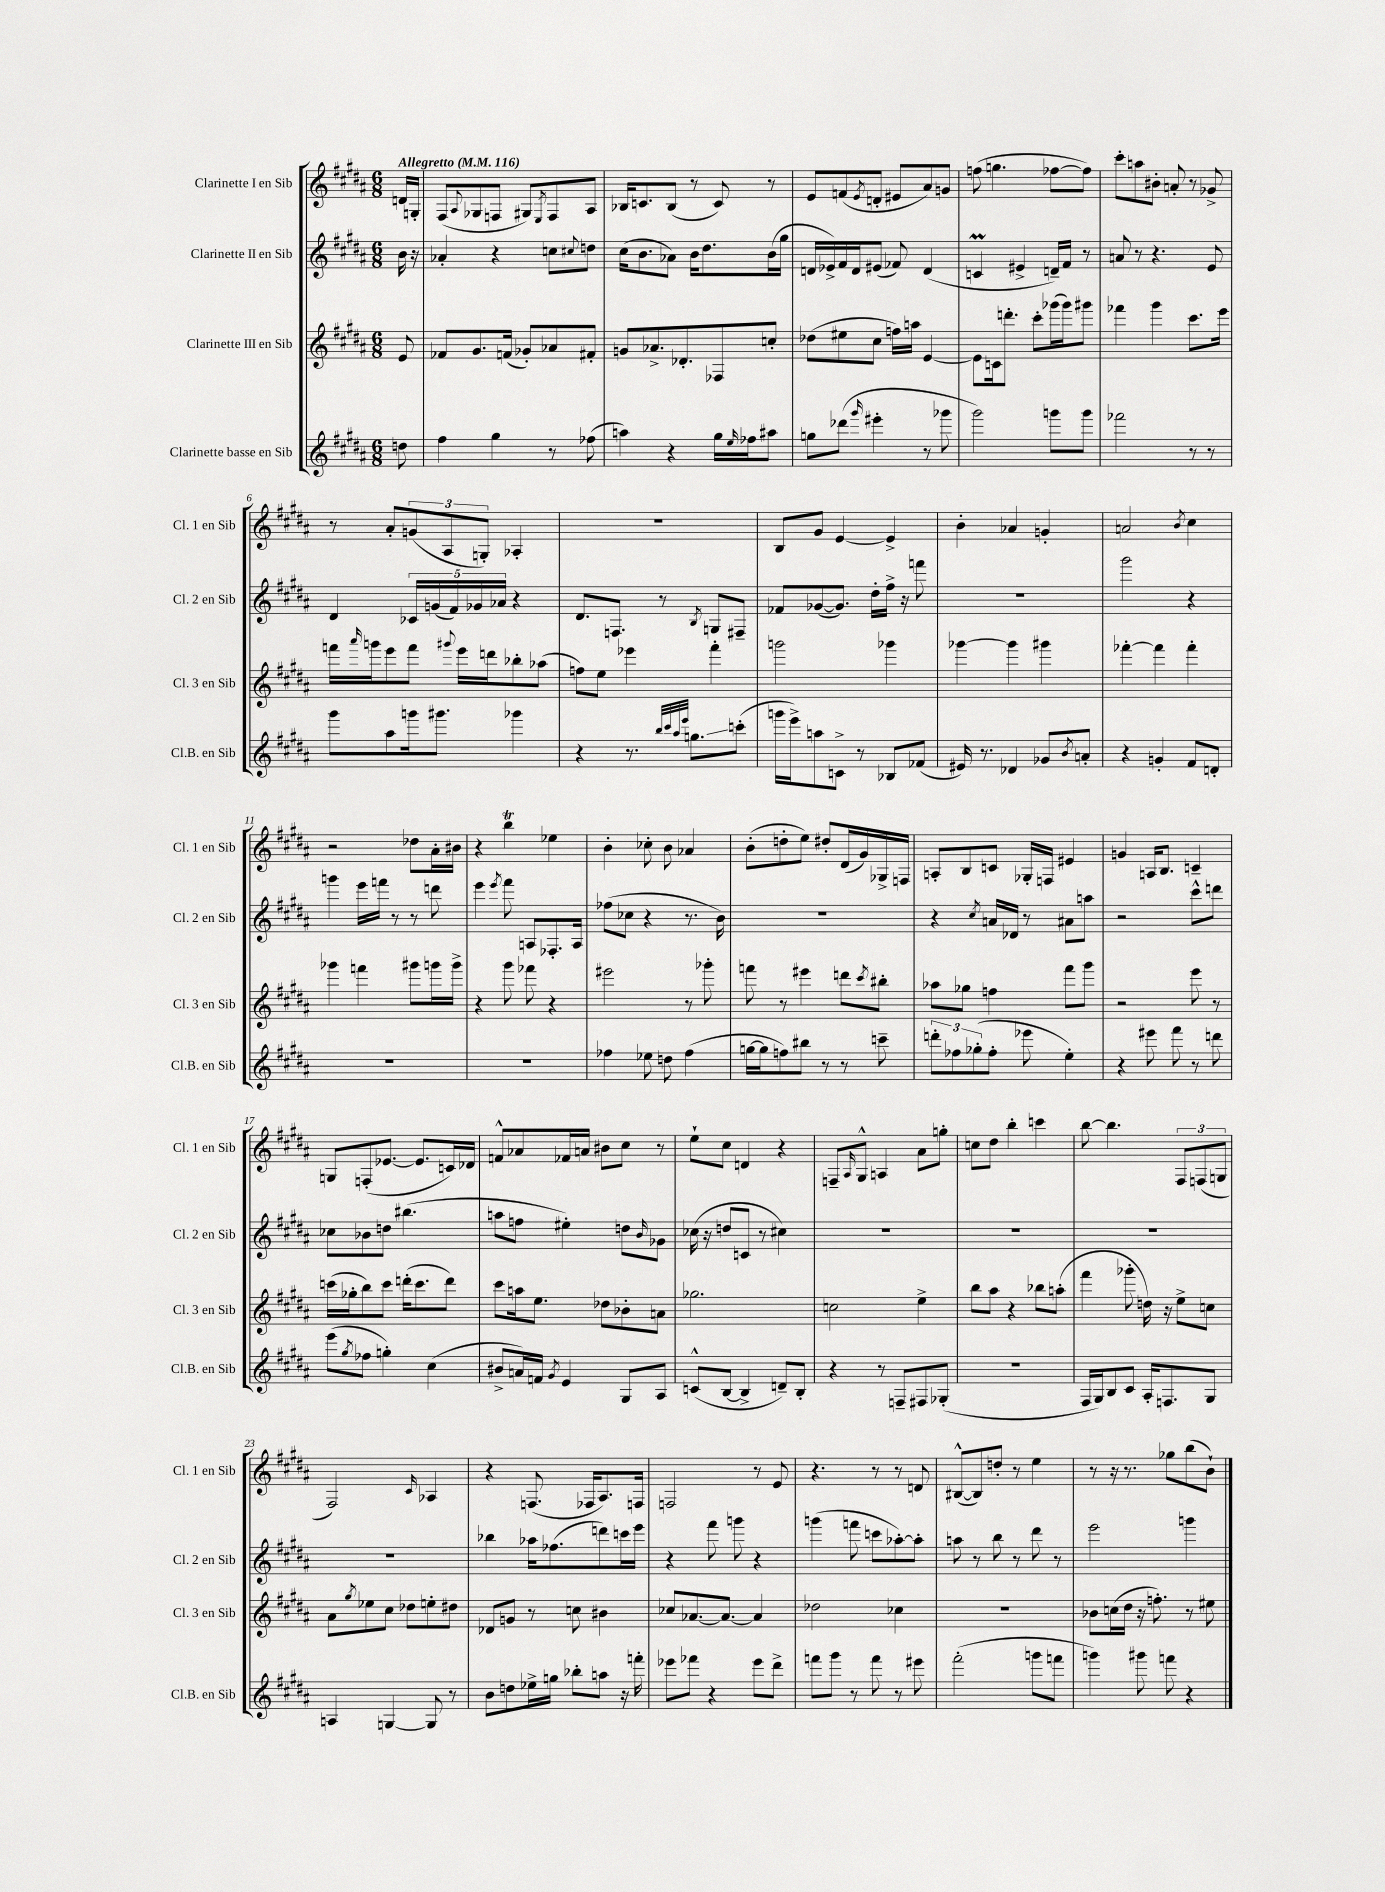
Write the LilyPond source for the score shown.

<<
\new StaffGroup <<
\new Staff = "s0" \with { instrumentName = "Clarinette I en Sib" shortInstrumentName = "Cl. 1 en Sib" } {
    \clef treble \key b \major \numericTimeSignature \time 6/8 \partial 8 \tempo "Allegretto" 4 = 116
    d'16 g16-. |
    fis8( \appoggiatura { ais8 } ges8 f8 gis8) \acciaccatura { e8 } f8 ais8 |
    bes16 c'8. bes8( r8 c'8) r8 |
    e'8 f'8( \acciaccatura { e'8 } d'8-. eis'8 ais'8) g'8 |
    f''8( g''4. fes''8~ fes''8) |
    cis'''8-. a''8 bis'8-. a'8-. r8 ges'8-> |
    r8 ais'8-. \tuplet 3/2 { g'8( ais8 g8-.) } aes4-. |
    R2. |
    b8 gis'8 e'4~ e'4-> |
    b'4-. aes'4 g'4-. |
    a'2 \acciaccatura { b'8 } cis''4 |
    r2 des''8 ais'16-. bis'16 |
    r4 b''4\trill ees''4 |
    b'4-. ces''8-. b'8 aes'4 |
    b'8-.( d''8-. e''8) dis''8-. dis'16( gis'16) ges16-> f16 |
    a8-. b8 c'8 ges16-. f16 eis'4 |
    g'4 a16 b8. c'4-- |
    g8 f8-.( ees'8.~ ees'8. c'16) des'16 |
    f'8-^ aes'8 fes'16 a'16 bis'8 cis''8 r8 |
    e''8-! cis''8 d'4 r4 |
    f8-- \grace { ais16 } gis8-^ a4 ais'8 g''8-. |
    c''8 dis''8 b''4-. c'''4 |
    b''8~ b''4. \tuplet 3/2 { fis8 f8( g8 } |
    fis2) \grace { cis'16 } aes4 |
    r4 f8.( fes16 ais8.) f16 |
    f2 r8 e'8 |
    r4. r8 r8 d'8 |
    bis8~-^( bis8) d''8-. r8 e''4 |
    r8 r16 r8. ges''8 b''8( b'8-!) \bar "|." |
}
\new Staff = "s1" \with { instrumentName = "Clarinette II en Sib" shortInstrumentName = "Cl. 2 en Sib" } {
    \clef treble \key b \major \numericTimeSignature \time 6/8 \partial 8
    b'16 r16 |
    aes'4-. r4 c''8 \appoggiatura { cis''8 } d''8 |
    cis''16( b'8. aes'8) b'16 dis''8. b'16( gis''16 |
    d'16 ees'16->) fis'16 d'16 eis'8( fes'8) d'4( |
    c'4\prall eis'4-> d'16--) fis'16 r8 |
    a'8 r8 r4. e'8 |
    dis'4 \tuplet 5/4 { ces'16 g'16( fis'16) ges'16 aes'16 } r4 |
    dis'8. f8. r8 \acciaccatura { b8 } g8 fis8-- |
    fes'8 ges'8~( ges'8.) dis''16-. fis''16-> r16 f'''8 |
    R2. |
    gis'''2 r4 |
    g'''4 e'''16 f'''16 r8 r8 d'''8 |
    e'''4 \acciaccatura { e'''8 } fis'''8 a8 fes8.-. a16 |
    fes''8( ces''8 r4 r8. b'16) |
    R2. |
    r4 \acciaccatura { cis''8 } a'16 des'16 r8 ais'8 a''8 |
    r2 cis'''8-^ d'''8 |
    ces''8 bes'8 d''8 bis''4.( |
    a''8 f''8 eis''4-.) d''8 \grace { b'16 } ges'8 |
    ces''16( r16 d''8 c'8 r8 cis''4) |
    R2. |
    R2. |
    R2. |
    R2. |
    bes''4 aes''16 fes''8.( d'''8) c'''16 e'''16 |
    r4 fis'''8 g'''8 r4 |
    g'''4( f'''8 c'''8 aes''8~-.) aes''8-. |
    a''8 r8 b''8 r8 dis'''8 r8 |
    e'''2 g'''4 \bar "|." |
}
\new Staff = "s2" \with { instrumentName = "Clarinette III en Sib" shortInstrumentName = "Cl. 3 en Sib" } {
    \clef treble \key b \major \numericTimeSignature \time 6/8 \partial 8
    e'8 |
    fes'8 gis'8. f'16( ges'8-.) aes'8 fis'8-. |
    g'8 aes'8.-> des'8.-. fes8 c''8-. |
    des''8( eis''8 cis''8 f''16) a''16 e'4~ |
    e'8 c'16 d'''8.-. cis'''8-. ges'''16( ges'''16) gis'''8 |
    fes'''4 gis'''4 cis'''8. e'''16 |
    f'''16 \grace { ais'''16 } g'''16 e'''8 f'''8 \appoggiatura { gis'''8 } e'''16 d'''16 bes''8-. aes''8( |
    f''8) e''8 ees'''4 fis'''4-. |
    g'''2 ges'''4 |
    ges'''4~ ges'''4 gis'''4 |
    fes'''4~-. fes'''4 fes'''4-. |
    ges'''4 f'''4 gis'''8 g'''16 g'''16-> |
    r4 gis'''8 fes'''8 r4 |
    eis'''2 r8 ges'''8-. |
    f'''8 r8 eis'''4 d'''8 \acciaccatura { cis'''8 } bis''8-. |
    aes''8 ges''8 f''4 fis'''8 gis'''8 |
    r2 e'''8 r8 |
    c'''16( ges''16-. b''8) c'''8 d'''16-.( c'''8. d'''8) |
    cis'''8 a''16 e''8. des''8 bes'8-. a'8 |
    ges''2. |
    c''2 e''4-> |
    b''8 ais''8 r4 bes''8 a''8-.( |
    fis'''4 ges'''8-. d''16) r16 e''8-> c''8 |
    ais'8 \acciaccatura { gis''8 } ees''8 cis''8 des''8 e''8-. dis''8 |
    des'8 g'8 r8 c''8 bis'4 |
    ces''8 aes'8.~ aes'8.~ aes'4 |
    des''2 ces''4 |
    R2. |
    bes'8 c''16( dis''16 r16 f''8.-.) r8 eis''8 \bar "|." |
}
\new Staff = "s3" \with { instrumentName = "Clarinette basse en Sib" shortInstrumentName = "Cl.B. en Sib" } {
    \clef treble \key b \major \numericTimeSignature \time 6/8 \partial 8
    d''8 |
    fis''4 gis''4 r8 fes''8( |
    a''4) r4 gis''16 \grace { e''16 } fes''16 ais''8 |
    g''8 des'''8( \grace { gis'''16 } eis'''4-. r8 ges'''8 |
    gis'''2) g'''8 g'''8 |
    fes'''2 r8 r8 |
    gis'''8 ais''8 g'''16 gis'''8. ges'''4 |
    r4 r8. \grace { b''32 cis'''32 ais''32 e'''32 } g''8.\glissando c'''8-.( |
    g'''16 e'''16->) a''8 c'8-> r8 bes8 fes'8( |
    eis'16) r8. des'4 ges'8 \acciaccatura { b'8 } a'8-. |
    r4 g'4-. fis'8 d'8-. |
    R2. |
    R2. |
    fes''4 ees''8 d''8 fes''4( |
    g''16~ g''16 f''8) bis''8 r8 r8 c'''8-- |
    \tuplet 3/2 { d'''8-. fes''8 ges''8-.( } fes''8-. ees'''8 e''4-.) |
    r4 eis'''8 fis'''8 r8 d'''8 |
    e'''8( \acciaccatura { gis''8 } fes''8 g''4-.) cis''4( |
    bis'8-> a'16) f'16 \acciaccatura { gis'8 } e'4 gis8 ais8 |
    c'8-^( b8~ b4-> d'8--) b8-. |
    r4 r8 f8-- fis8 ges8-.( |
    R2. |
    fis16 gis16) b8 cis'8 ais16-. f8. gis8 |
    a4 g4~ g8 r8 |
    b'8 d''8 ees''16-> g''16 bes''8-. a''8 r16 f'''16-. |
    ees'''8 fes'''8 r4 ees'''8 dis'''8-> |
    f'''8 gis'''8 r8 f'''8 r8 eis'''8 |
    fis'''2-.( g'''8 f'''8 |
    g'''4) gis'''8 f'''8 r4 \bar "|." |
}
>>
>>
